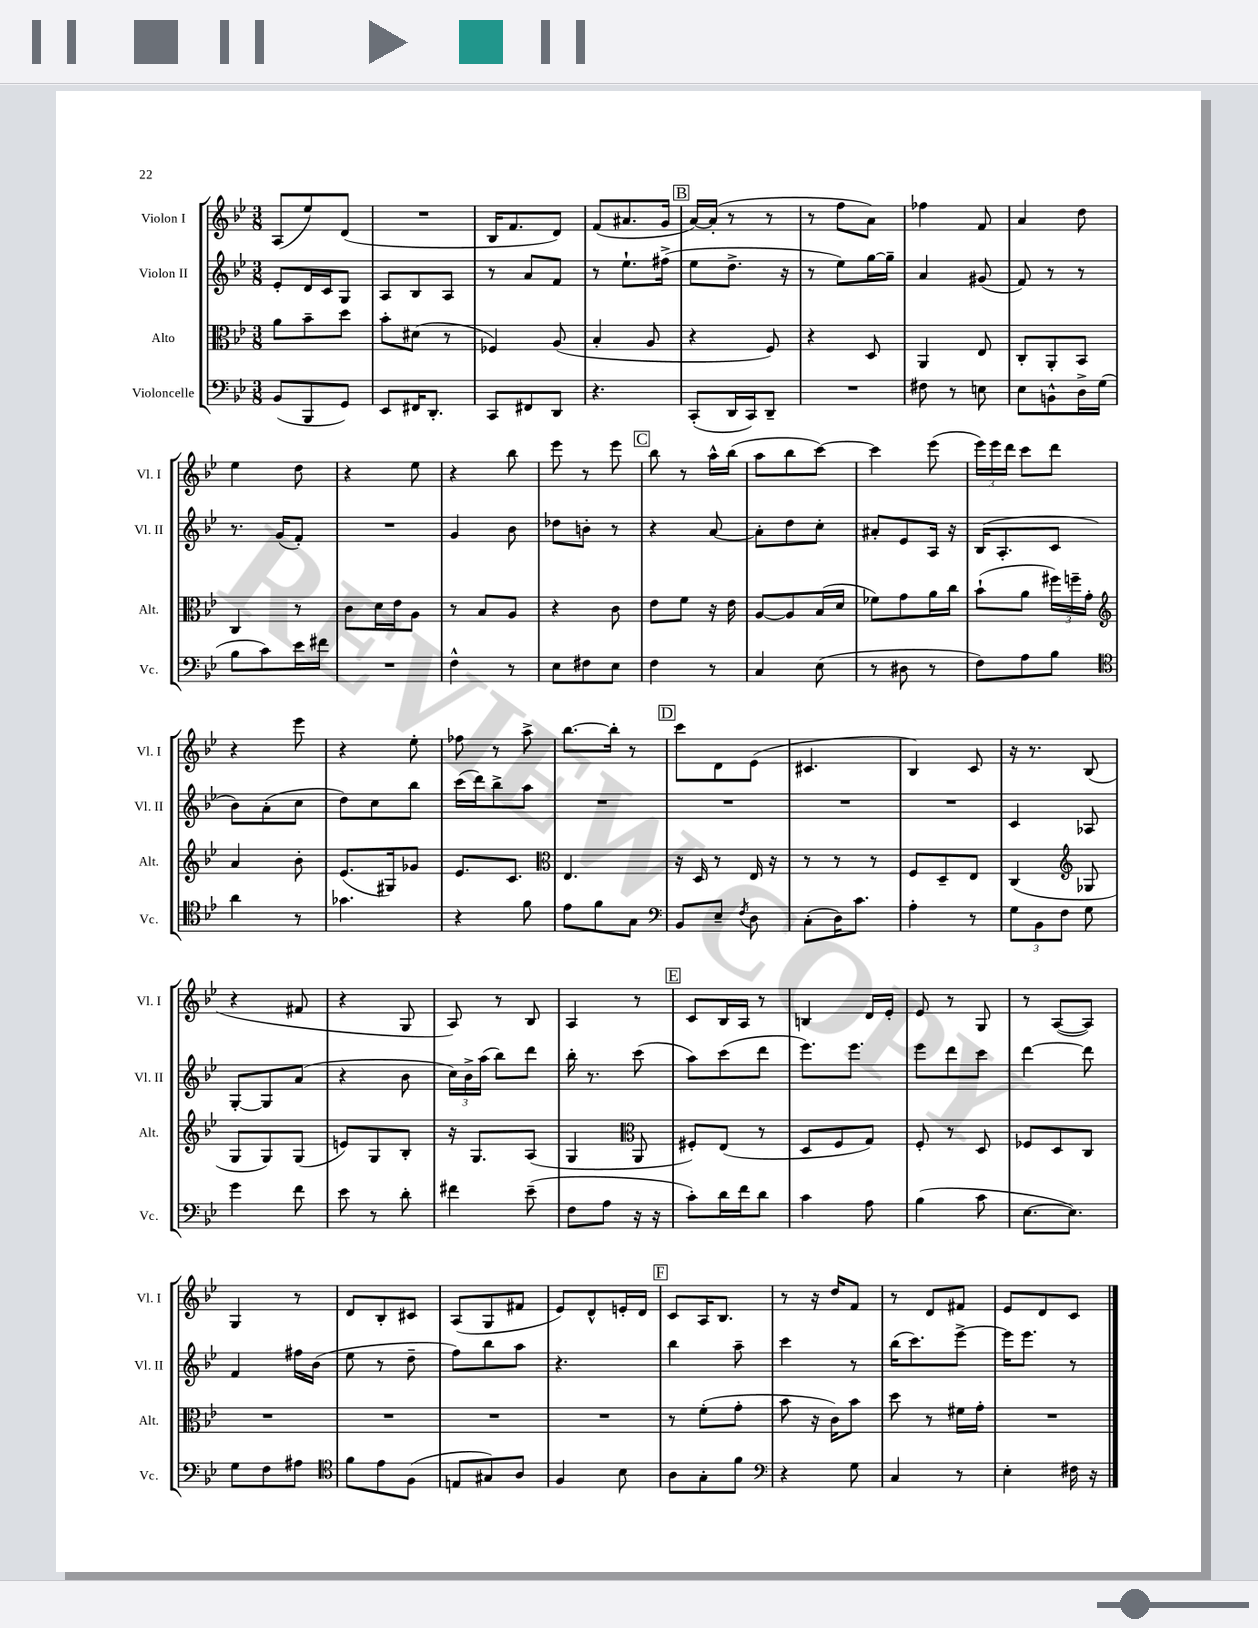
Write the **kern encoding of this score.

**kern	**kern	**kern	**kern
*part4	*part3	*part2	*part1
*staff4	*staff3	*staff2	*staff1
*I"Violoncelle	*I"Alto	*I"Violon II	*I"Violon I
*I'Vc.	*I'Alt.	*I'Vl. II	*I'Vl. I
*clefF4	*clefC3	*clefG2	*clefG2
*k[b-e-]	*k[b-e-]	*k[b-e-]	*k[b-e-]
*M3/8	*M3/8	*M3/8	*M3/8
=8	=8	=8	=8
(8BB-/L	8a\L	8e-'/L	(8A/L
8BBB-/	8b-~\	16d/L	8ee-/)
.	.	16c/J	.
8GG/J)	8dd\J	8G/J	(8d/J
=9	=9	=9	=9
8EE-/L	8b-'\L	8A/L	4.r
16FF#X/K	(8d#X\J	8B-/	.
8.DD'/J	.	.	.
.	8r	8A/J	.
=10	=10	=10	=10
8CC/L	4F-X/)	8r	16B-/KL
.	.	.	8.f/
8FF#X/	.	8a/L	.
8DD/J	(8A/	8f/J	8d/J)
=11	=11	=11	=11
4.r	4B-'/	8r	(8f/L
.	.	8.ee-`\L	8.a#X/
.	8A/	.	.
.	.	(16ff#X^\Jk	16g/Jk
!!LO:REH:place=s1:t=B
=12	=12	=12	=12
(8CC'/L	4r	8ee-\L	[16a/LL)
.	.	.	(16a'/JJ]
16DD/L	.	8.dd^\J	8r
16CC/J)	.	.	.
8DD~/J	8F/)	.	8r
.	.	16r	.
=13	=13	=13	=13
4.r	4r	8r	8r
.	.	8ee-\L)	8ff\L
.	8D/	[16gg\L	8a\J)
.	.	16gg~\JJ]	.
=14	=14	=14	=14
8F#X\	4AA/	4a/	4ff-X\
8r	.	.	.
8En\	8E-/	(8g#X/	8f/
=15	=15	=15	=15
8E-\L	8C'/L	8f/)	4a/
8BBn^^\	8AA'/	8r	.
16D^\L	8BB-/J	8r	8dd\
(16G\JJ	.	.	.
!!LO:LB:g=z
=16	=16	=16	=16
8B-\L	4C/	8.r	4ee-\
8c\)	.	.	.
.	.	(16g/KL	.
16e-\L	8r	8f'/J)	8dd\
16f#X\JJ	.	.	.
=17	=17	=17	=17
4.r	8c\L	4.r	4r
.	16d\L	.	.
.	16e-\J	.	.
.	8A\J	.	8ee-\
=18	=18	=18	=18
4F^^\	8r	4g/	4r
.	8B-/L	.	.
8r	8A/J	8b-\	8bb-\
=19	=19	=19	=19
8E-\L	4r	8dd-X\L	8eee-\
8F#X\	.	8bn'\J	8r
8E-\J	8c\	8r	8eee-\
!!LO:REH:place=s1:t=C
=20	=20	=20	=20
4F\	8e-\L	4r	8bb-\
.	8f\J	.	8r
8r	16r	[8a/	16aa^^\LL
.	16e-\	.	(16bb-\JJ
=21	=21	=21	=21
4C/	[8A/L	8a'\L]	8aa\L
.	8A/]	8dd\	8bb-\
(8E-\	(16B-/L	8cc'\J	[8ccc\J)
.	16d/JJ	.	.
=22	=22	=22	=22
8r	8f-X\L)	8a#X'/L	4ccc\]
8D#X\	8g\	8e-/	.
8r	16a\L	16A/Jk	(8eee-\
.	16cc\JJ	16r	.
=23	=23	=23	=23
8F\L)	(8b-`\L	(16B-/KL	24eee-\LL)
.	.	.	24eee-\
.	.	8.A'/	.
.	.	.	24ddd\JJ
8A\	8a\J	.	8ccc\L
8B-\J	24ff#X\LL)	8c/J	8ddd\J
.	24ffn~\	.	.
.	24g'\JJ	.	.
!!LO:LB:g=z
=24	=24	=24	=24
*clefC4	*clefG2	*	*
4a\	4a/	8b-\L)	4r
.	.	(8a'\	.
8r	8b-'\	8cc\J	8eee-\
=25	=25	=25	=25
4.g-X\	(8.e-/L	8dd\L)	4r
.	.	8cc\	.
.	16G#X/k)	.	.
.	8g-X/J	8bb-\J	8ee-'\
=26	=26	=26	=26
4r	8.e-/L	(16ccc\LL	8ff-X\
.	.	16ddd\J)	.
.	.	8bb-^\	8r
.	8.c/J	.	.
8f\	.	8aa\J	8aa^\
=27	=27	=27	=27
*	*clefC3	*	*
8e-\L	4.E-/	4.r	[8.bb-\L
8f\	.	.	.
.	.	.	16bb-'\Jk]
8G\J	.	.	8r
!!LO:REH:place=s1:t=D
=28	=28	=28	=28
*clefF4	*	*	*
8BB-/L	16r	4.r	8ccc\L
.	16D/	.	.
8E-~/J	8r	.	8d\
8qF/	.	.	.
8D\	16E-/	.	(8e-\J
.	16r	.	.
=29	=29	=29	=29
(8C'\L	8r	4.r	4.c#X/
16D\K)	8r	.	.
8.c\J	.	.	.
.	8r	.	.
=30	=30	=30	=30
4A'\	8F/L	4.r	4B-/)
.	8D~/	.	.
8r	8E-/J	.	8c/
=31	=31	=31	=31
12G\L	(4C/	4c/	16r
.	.	.	8.r
12BB-\	.	.	.
12F\J	.	.	.
*	*clefG2	*	*
8G\	8G-X/	8A-X/	(8B-/
!!LO:LB:g=z
=32	=32	=32	=32
4g\	8G/L	[8G'/L	4r
.	8G/)	8G/]	.
8f\	(8G/J	(8a/J	8f#X/
=33	=33	=33	=33
8e-\	8en/L)	4r	4r
8r	8G/	.	.
8d'\	8B-'/J	8b-\	8G/
=34	=34	=34	=34
4f#X\	16r	24cc\LL)	8A/)
.	.	24b-^\	.
.	8.G/L	.	.
.	.	(24aa\JJ	.
.	.	8bb-\L)	8r
(8e-~\	(8A/J	8ddd\J	8B-/
=35	=35	=35	=35
8F\L	4G/	16bb-'\	4A/
.	.	8.r	.
8A\J	.	.	.
*	*clefC3	*	*
16r	8AA/	(8ccc\	8r
16r	.	.	.
!!LO:REH:place=s1:t=E
=36	=36	=36	=36
8c'\L)	8F#X'/L)	8aa\L)	8c/L
16d\L	(8E-/J	(8ccc\	16B-/L
16f\J	.	.	16A/JJ
8d\J	8r	8ddd\J	8r
=37	=37	=37	=37
4c\	8D/L	8.eee-\L)	4Bn/
.	8F/	.	.
.	.	8.eee-\J	.
8A\	8G/J)	.	16d/LL
.	.	.	16e-'/JJ
=38	=38	=38	=38
(4B-\	8F'/	8eee-\L	8e-/
.	8r	8ddd\	8r
8c\	8D/	8ccc\J	8G/
=39	=39	=39	=39
[8.E-\L	8F-X/L	[4ddd\	8r
.	8D/	.	([8A/L
8.E-\J])	.	.	.
.	8C/J	8ddd\]	8A/J])
!!LO:LB:g=z
=40	=40	=40	=40
8G\L	4.r	4f/	4G/
8F\	.	.	.
8A#X\J	.	16ff#X\LL	8r
.	.	(16b-\JJ	.
=41	=41	=41	=41
*clefC4	*	*	*
8f\L	4.r	8ee-\	8d/L
8e-\	.	8r	8B-'/
(8F\J	.	8dd~\	8c#X/J
=42	=42	=42	=42
8En/L	4.r	8ff\L)	(8A/L
8G#X/)	.	8bb-\	8G/
8A/J	.	8aa\J	8f#X/J
=43	=43	=43	=43
4F/	4.r	4.r	8e-/L)
.	.	.	8d^^/
8B-\	.	.	16en'/L
.	.	.	16d/JJ
!!LO:REH:place=s1:t=F
=44	=44	=44	=44
8A\L	8r	4bb-\	8c/L
8G'\	(8f'\L	.	16A/K
.	.	.	8.B-/J
8f\J	8g'\J	8aa~\	.
=45	=45	=45	=45
*clefF4	*	*	*
4r	8b-\	4ccc\	8r
.	16r	.	16r
.	16c\KL)	.	16dd/KL
8G\	8b-\J	8r	8f/J
=46	=46	=46	=46
4C/	8dd\	(16bb-\KL	8r
.	.	8.ccc\)	.
.	8r	.	8d/L
8r	16f#X\LL	[8eee-^\J	8f#X/J
.	16g'\JJ	.	.
=47	=47	=47	=47
4E-'\	4.r	16eee-\KL]	8e-/L
.	.	8.eee-\J	.
.	.	.	8d/
16F#X\	.	8r	8c/J
16r	.	.	.
==	==	==	==
*-	*-	*-	*-
